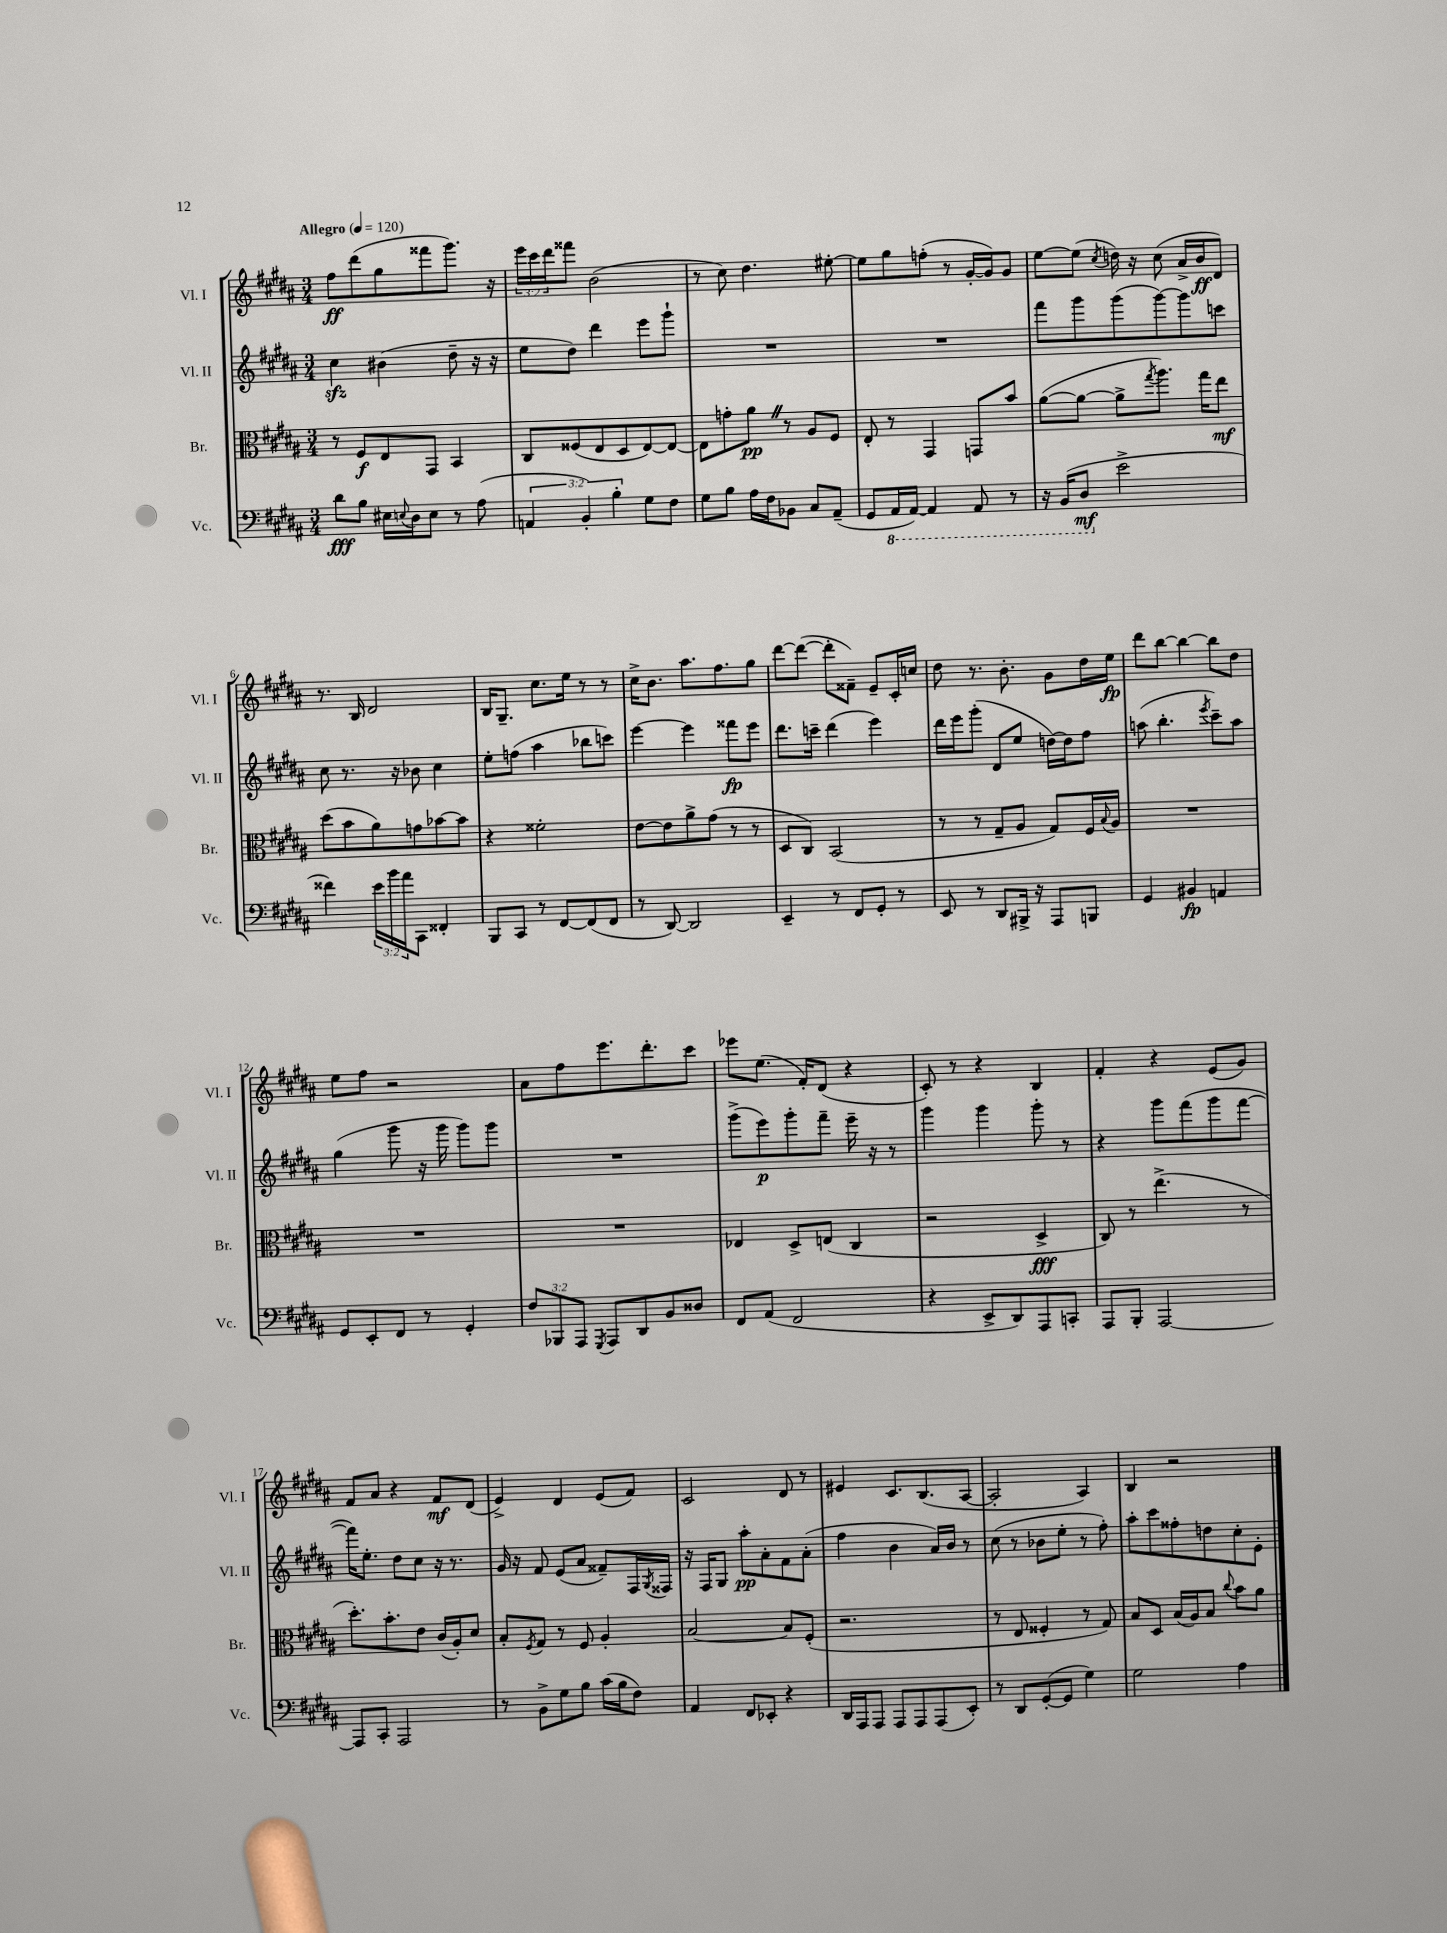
<<
\new StaffGroup <<
\new Staff = "s0" \with { instrumentName = "Vl. I" shortInstrumentName = "Vl. I" } {
    \clef treble \key b \major \numericTimeSignature \time 3/4 \override Staff.TupletNumber.text = #tuplet-number::calc-fraction-text \tempo "Allegro" 4 = 120
    fis''8\ff dis'''8( gis''8 fisis'''8 gis'''8.) r16 |
    \tuplet 3/2 { e'''16 cis'''16 dis'''16 } fisis'''8 b'2( |
    r8 cis''8) dis''4. eis''8~-. |
    eis''8 gis''8 f''8-.( r8 gis'16~-. gis'16) gis'8 |
    e''8~ e''8( \acciaccatura { cis''8 } d''16) r16 cis''8( ais'16-> b'16\ff dis'8) |
    r8. b16 dis'2 |
    b16 gis8.-- cis''8. e''16 r8 r8 |
    cis''16-> b'8. ais''8. fis''8. gis''8 |
    dis'''8~ dis'''8~( dis'''8-. fisis'8--) e'8-- cis'16-. c''16 |
    dis''8 r8. b'8.-. gis'8 dis''16 e''16\fp |
    dis'''8 b''8~ b''4~ b''8 dis''8 |
    e''8 fis''8 r2 |
    ais'8 fis''8 e'''8. dis'''8.-. cis'''8 |
    ees'''8 e''8.( fis'16-.) dis'8( r4 |
    cis'8-.) r8 r4 b4 |
    fis'4-. r4 e'8( gis'8) |
    fis'8 ais'8 r4 fis'8\mf dis'8( |
    e'4->) dis'4 e'8( fis'8) |
    cis'2 dis'8 r8 |
    eis'4 cis'8. b8.( ais8~ |
    ais2-. ais4) |
    b4 r2 \bar "|." |
}
\new Staff = "s1" \with { instrumentName = "Vl. II" shortInstrumentName = "Vl. II" } {
    \clef treble \key b \major \numericTimeSignature \time 3/4
    cis''4\sfz bis'4( dis''8-- r16 r16 |
    e''8 dis''8) dis'''4 e'''8 gis'''8-! |
    R2. |
    R2. |
    fis'''8 gis'''8 gis'''8( gis'''8~) gis'''8 c'''8 |
    cis''8 r8. r16 bes'8 cis''4 |
    e''8-. f''8( ais''4 bes''8 c'''8) |
    e'''4~ e'''4 fisis'''8\fp e'''8 |
    dis'''8. c'''16-- dis'''4( e'''4) |
    dis'''16 e'''16 gis'''8-.( dis'8 e''8 d''16~) d''16 fis''8 |
    a''8( b''4.-. \acciaccatura { e'''8 } cis'''8--) a''8 |
    gis''4( gis'''8 r16 gis'''16 gis'''8) gis'''8 |
    R2. |
    gis'''8->( e'''8\p) gis'''8-. fis'''8-- e'''16-- r16 r8 |
    gis'''4 gis'''4 gis'''8-. r8 |
    r4 gis'''8 fis'''8( gis'''8 fis'''8~ |
    fis'''16) e''8.-. dis''8 cis''8 r16 r8. |
    gis'16 r16 fis'8 e'8( ais'8 fisis'8--) fis16 \acciaccatura { gis8 } fisis16 |
    r16 fis16 gis8 ais''8-.\pp ais'8-. fis'8 ais'8-.( |
    fis''4 b'4 ais'16) b'16 r8 |
    cis''8( r8 bes'8 e''8-. r8 fis''8-.) |
    ais''8-. cis'''8 fisis''8-. d''8 cis''8-. e'8-. \bar "|." |
}
\new Staff = "s2" \with { instrumentName = "Br." shortInstrumentName = "Br." } {
    \clef alto \key b \major \numericTimeSignature \time 3/4
    r8 fis8\f e8 gis,8 b,4 |
    cis8 fisis8( e8 dis8 e8~) e8~ |
    e8 g'8-. ais'8\pp \once \override BreathingSign.text = \markup { \musicglyph "scripts.caesura.straight" } \breathe r8 ais8 fis8 |
    e8-. r8 gis,4 g,8 b'8 |
    ais'8~( ais'8~ ais'8-> \acciaccatura { gis''8 } ais''8.) gis''16 e''8\mf |
    dis''8( b'8 ais'8) g'8 bes'8~ bes'8 |
    r4 fisis'2-. |
    e'8~ e'8 ais'8-> gis'8( r8 r8 |
    dis8 cis8) b,2( |
    r8 r8 gis8-- ais8 gis8) fis16 \appoggiatura { b8 } ais16 |
    R2. |
    R2. |
    R2. |
    ees4 dis8-> e8( cis4 |
    r2 dis4->\fff |
    cis8) r8 e''4.->( r8 |
    dis''8.-.) b'8.-. e'8 cis'16( ais16-.) dis'8 |
    b8-. \acciaccatura { fis8 } gis8 r8 fis8 ais4-. |
    b2~ b8 fis8-.( |
    r2. |
    r8 e8 fisis4-. r8 gis8) |
    b8 dis8 b16( ais16) b8 \appoggiatura { cis''8 } b'8 ais'8 \bar "|." |
}
\new Staff = "s3" \with { instrumentName = "Vc." shortInstrumentName = "Vc." } {
    \clef bass \key b \major \numericTimeSignature \time 3/4 \override Staff.TupletNumber.text = #tuplet-number::calc-fraction-text
    dis'8\fff b8 eis16 \appoggiatura { e8 } dis16 e8 r8 ais8( |
    \tuplet 3/2 { a,4 b,4-.) b4-. } gis8 fis8 |
    gis8 b8 ais16 fis16 bes,8 cis8 ais,8--( |
    gis,8 \ottava #-1 ais,,16 ais,,16~) ais,,4 ais,,8 r8 |
    r16 b,,16( dis,8\mf \ottava #0 e'2-> |
    fisis'4) \tuplet 3/2 { e'16 b'16 ais'16 } cis,8 fisis,4-. |
    b,,8 cis,8 r8 fis,8~ fis,8( fis,8 |
    r8 dis,8~) dis,2 |
    e,4-- r8 fis,8 gis,8-. r8 |
    e,8 r8 dis,8 bis,,16-> r16 ais,,8 b,,8 |
    gis,4 bis,4\fp a,4 |
    gis,8 e,8-. fis,8 r8 gis,4-. |
    \tuplet 3/2 { fis8 bes,,8 ais,,8 } \acciaccatura { gis,,8 } ais,,8 dis,8 b,8 disis8 |
    fis,8 ais,8( fis,2 |
    r4 e,8-> dis,8) ais,,8 c,8-. |
    ais,,8 b,,8-. ais,,2~ |
    ais,,8 cis,8-. ais,,2 |
    r8 b,8-> gis8 b8 cis'16( b16 fis8) |
    ais,4 fis,8 ees,8-. r4 |
    dis,16 ais,,16 ais,,8 ais,,8 ais,,8 ais,,8( e,8-.) |
    r8 dis,8 gis,8~-.( gis,8 gis4) |
    gis2 ais4 \bar "|." |
}
>>
>>
